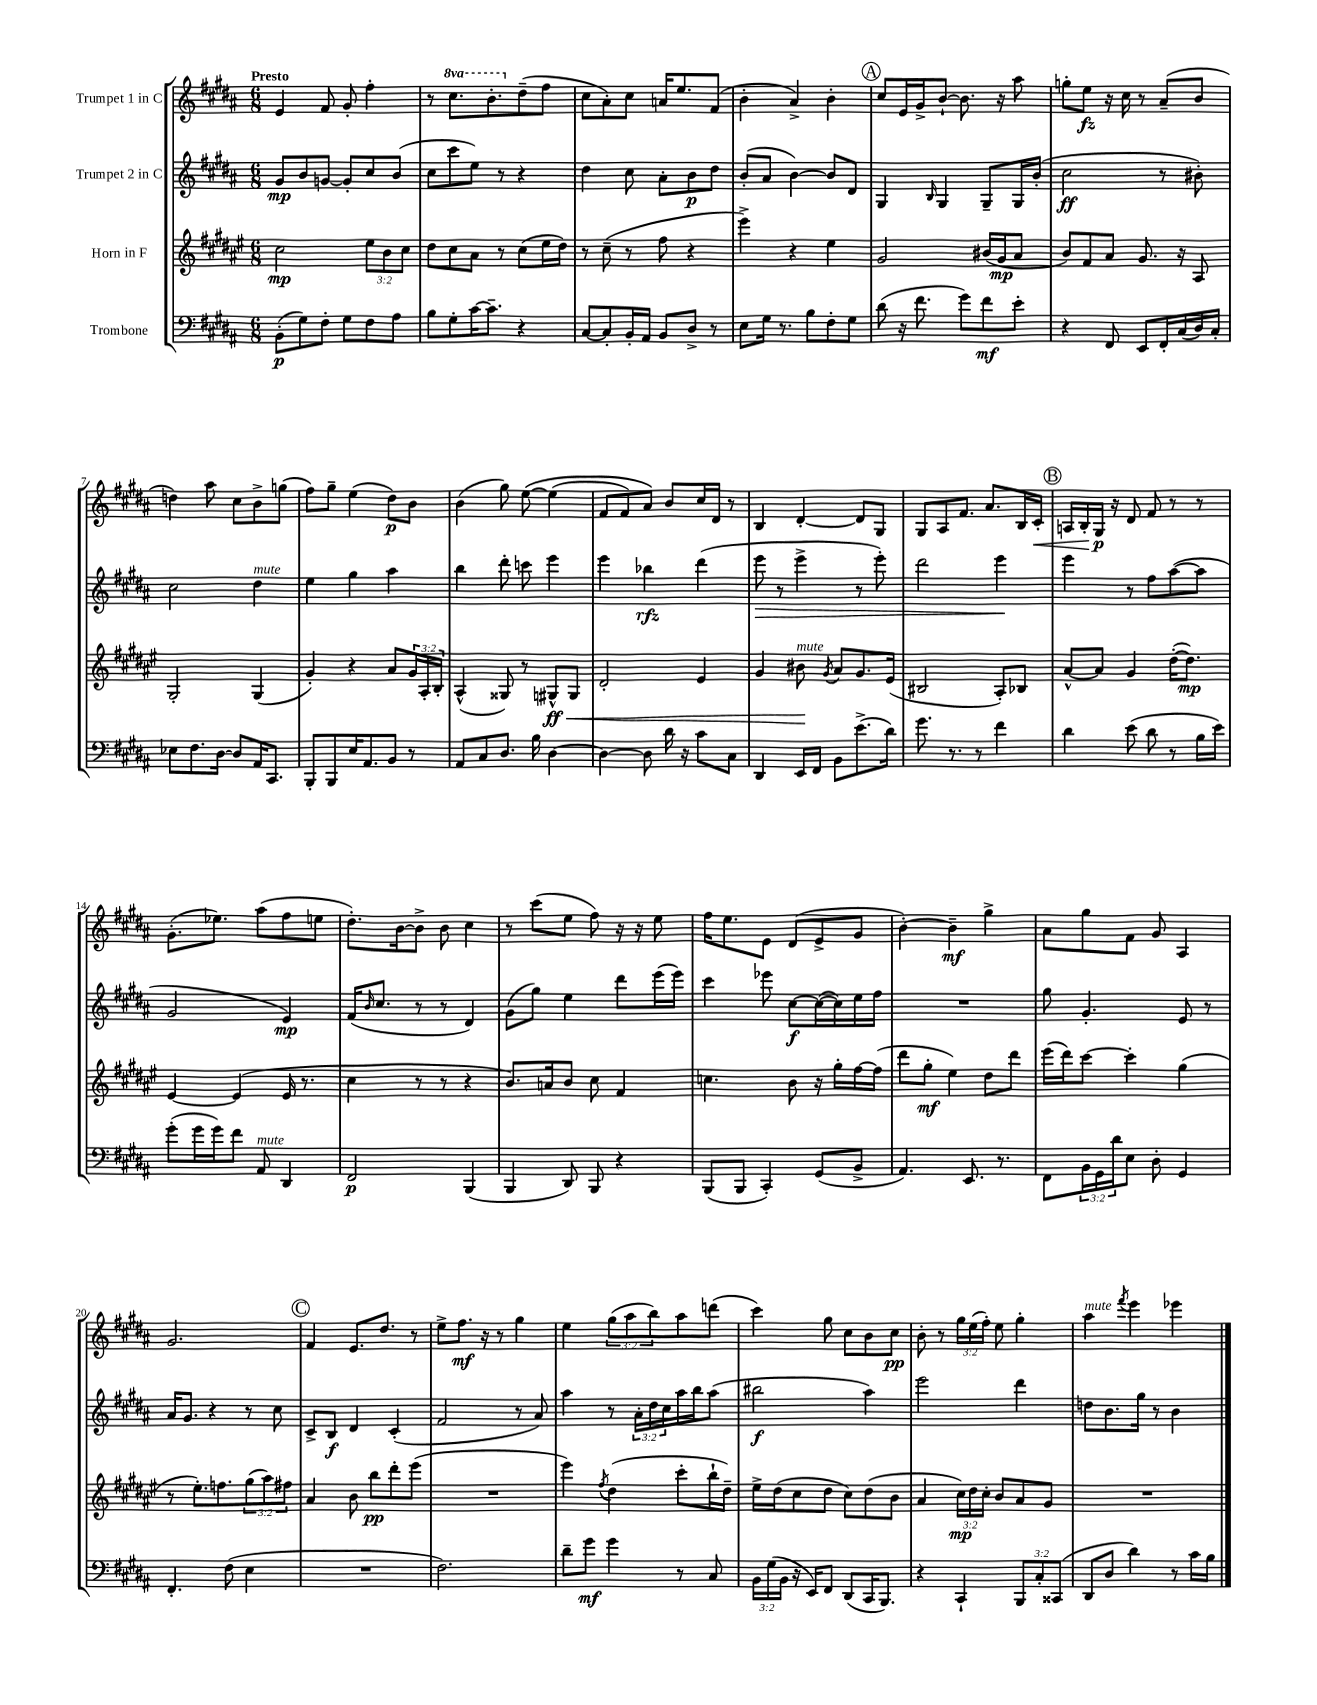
<<
\new StaffGroup <<
\new Staff = "s0" \with { instrumentName = "Trumpet 1 in C" } {
    \clef treble \key b \major \numericTimeSignature \time 6/8 \override Staff.TupletNumber.text = #tuplet-number::calc-fraction-text \set Staff.ottavationMarkups = #ottavation-simple-ordinals \tempo "Presto"
    e'4 fis'8 gis'8-. fis''4-. |
    r8 \ottava #1 cis'''8. b''8.-. \ottava #0 dis''8--( fis''8 |
    cis''8 ais'8-.) cis''8 a'16 e''8. fis'8( |
    b'4-. ais'4->) b'4-. |
    \mark \markup { \circle "A" } cis''8 e'16 gis'16-> b'8~-! b'8. r16 ais''8 |
    g''8-. e''8\fz r16 cis''16 r8 ais'8--( b'8 |
    d''4) ais''8 cis''8 b'8-> g''8( |
    fis''8) gis''8-- e''4( dis''8\p) b'8 |
    b'4( gis''8) e''8~\( e''4( |
    fis'8 fis'8) ais'8\) b'8 cis''16 dis'16 r8 |
    b4 dis'4~-. dis'8 gis8 |
    gis8 ais8 fis'8. ais'8. b16 cis'16-.\< |
    \mark \markup { \circle "B" } a16 b16-.\! gis16\p r16 dis'8 fis'8 r8 r8 |
    gis'8.-.( ees''8.) ais''8( fis''8 e''8 |
    dis''8.-.) b'16~ b'8-> b'8 cis''4 |
    r8 cis'''8( e''8 fis''8) r16 r16 e''8 |
    fis''16 e''8. e'8 dis'8( e'8-> gis'8 |
    b'4~-.) b'4--\mf gis''4-> |
    ais'8 gis''8 fis'8 gis'8 ais4 |
    gis'2. |
    \mark \markup { \circle "C" } fis'4 e'8. dis''8. r8 |
    e''8-> fis''8.\mf r16 r8 gis''4 |
    e''4 \tuplet 3/2 { gis''8( ais''8 b''8) } ais''8 d'''8( |
    cis'''4) gis''8 cis''8 b'8 cis''8\pp |
    b'8-. r8 \tuplet 3/2 { gis''16 e''16( fis''16-.) } e''8 gis''4-. |
    ais''4^\markup { \italic "mute" } \acciaccatura { fis'''8 } e'''4 ees'''4 \bar "|." |
}
\new Staff = "s1" \with { instrumentName = "Trumpet 2 in C" } {
    \clef treble \key b \major \numericTimeSignature \time 6/8 \override Staff.TupletNumber.text = #tuplet-number::calc-fraction-text
    gis'8\mp b'8 g'8~ g'8-. cis''8 b'8( |
    cis''8 cis'''8 e''8) r8 r4 |
    dis''4 cis''8 ais'8-. b'8\p dis''8 |
    b'8-.( ais'8 b'4~) b'8 dis'8 |
    \mark \markup { \circle "A" } gis4 \grace { b16 } gis4 gis8-- gis16 b'16-.( |
    cis''2\ff r8 bis'8-.) |
    cis''2 dis''4^\markup { \italic "mute" } |
    e''4 gis''4 ais''4 |
    b''4 dis'''8-. c'''8 e'''4 |
    e'''4 bes''4\rfz dis'''4( |
    e'''8\> r8 e'''4-> r8 e'''8-.) |
    dis'''2 e'''4\! |
    \mark \markup { \circle "B" } e'''4 r8 fis''8 ais''8~( ais''8 |
    gis'2 e'4\mp) |
    fis'16( \grace { b'16 } cis''8. r8 r8 dis'4) |
    gis'8( gis''8) e''4 dis'''8 e'''16( e'''16) |
    cis'''4 ees'''8 cis''8~\f cis''16~( cis''16) e''16 fis''16 |
    R2. |
    gis''8 gis'4.-. e'8 r8 |
    ais'16 gis'8. r4 r8 cis''8 |
    \mark \markup { \circle "C" } cis'8-> b8\f dis'4 cis'4-.( |
    fis'2 r8 ais'8) |
    ais''4 r8 \tuplet 3/2 { ais'16-. dis''16 cis''16 } ais''16 b''16 ais''8( |
    bis''2\f ais''4) |
    e'''2 dis'''4 |
    d''8 b'8. gis''16 r8 b'4 \bar "|." |
}
\new Staff = "s2" \with { instrumentName = "Horn in F" } {
    \clef treble \key fis \major \numericTimeSignature \time 6/8 \override Staff.TupletNumber.text = #tuplet-number::calc-fraction-text
    cis''2\mp \tuplet 3/2 { eis''8 b'8 cis''8 } |
    dis''8 cis''8 ais'8 r8 cis''8( eis''16 dis''16) |
    r8 cis''8--( r8 fis''8 r4 |
    eis'''4->) r4 eis''4 |
    \mark \markup { \circle "A" } gis'2 bis'16( gis'16\mp ais'8 |
    b'8) fis'8 ais'8 gis'8. r16 ais8 |
    gis2-. gis4( |
    gis'4-.) r4 ais'8 \tuplet 3/2 { gis'16 ais16-. b16-. } |
    ais4-^( gisis8) r8 gis8-^\ff\< gis8 |
    dis'2-. eis'4 |
    gis'4 bis'8\!^\markup { \italic "mute" } \acciaccatura { gis'8 } ais'8 gis'8. eis'16( |
    bis2 ais8-.) bes8 |
    \mark \markup { \circle "B" } ais'8~-^ ais'8 gis'4 dis''16~-.( dis''8.\mp) |
    eis'4~ eis'4( eis'16 r8. |
    cis''4 r8 r8 r4 |
    b'8.) a'16 b'8 cis''8 fis'4 |
    c''4. b'8 r16 gis''16-. fis''16~ fis''16( |
    dis'''8 gis''8-.\mf eis''4) dis''8 dis'''8 |
    eis'''16( dis'''16) cis'''8~ cis'''4-. gis''4( |
    r8 eis''8.-.) f''8. \tuplet 3/2 { gis''8( ais''8) fis''8 } |
    \mark \markup { \circle "C" } ais'4 b'8 b''8\pp dis'''8-. eis'''8( |
    R2. |
    eis'''4) \acciaccatura { fis''8 } dis''4( cis'''8-. b''16-! dis''16--) |
    eis''16-> dis''16( cis''8 dis''8 cis''8) dis''8( b'8 |
    ais'4 \tuplet 3/2 { cis''16\mp) dis''16 cis''16-. } b'8 ais'8 gis'8 |
    R2. \bar "|." |
}
\new Staff = "s3" \with { instrumentName = "Trombone" } {
    \clef bass \key b \major \numericTimeSignature \time 6/8 \override Staff.TupletNumber.text = #tuplet-number::calc-fraction-text
    b,8-.\p( gis8) fis8-. gis8 fis8 ais8 |
    b8 gis8-. cis'16~ cis'8.-- r4 |
    cis8~ cis8-. b,16-. ais,16 b,8 dis8-> r8 |
    e8 gis16 r8. b8 fis8-. gis8 |
    \mark \markup { \circle "A" } dis'8( r16 fis'8. gis'8) fis'8\mf e'8-. |
    r4 fis,8 e,8 fis,16-. cis16( dis16) cis16-. |
    ees8 fis8. dis16~ dis8 ais,16 cis,8. |
    b,,8-. b,,8 e16 ais,8. b,8 r8 |
    ais,8 cis8 dis8. b16 dis4~ |
    dis4~ dis8 dis'16 r16 cis'8 cis8 |
    dis,4 e,16 fis,16 b,8 e'8.->( dis'16) |
    gis'8. r8. r8 fis'4 |
    \mark \markup { \circle "B" } dis'4 e'8( dis'8 r8 b16 e'16) |
    gis'8-.( gis'16 gis'16) fis'8 ais,8^\markup { \italic "mute" } dis,4 |
    fis,2\p b,,4( |
    b,,4 dis,8) b,,8 r4 |
    b,,8( b,,8 cis,4-.) gis,8( b,8-> |
    ais,4.) e,8. r8. |
    fis,8 \tuplet 3/2 { b,16 gis,16 dis'16 } e8 dis8-. gis,4 |
    fis,4.-. fis8( e4 |
    \mark \markup { \circle "C" } R2. |
    fis2.) |
    dis'8-- gis'8\mf gis'4 r8 cis8 |
    \tuplet 3/2 { b,16 gis16( b,16 } r16 e,16) fis,8 dis,8( cis,16 b,,8.) |
    r4 cis,4-! \tuplet 3/2 { b,,8 cis8-. cisis,8( } |
    dis,8 dis8 dis'4) r8 cis'16 b16 \bar "|." |
}
>>
>>
